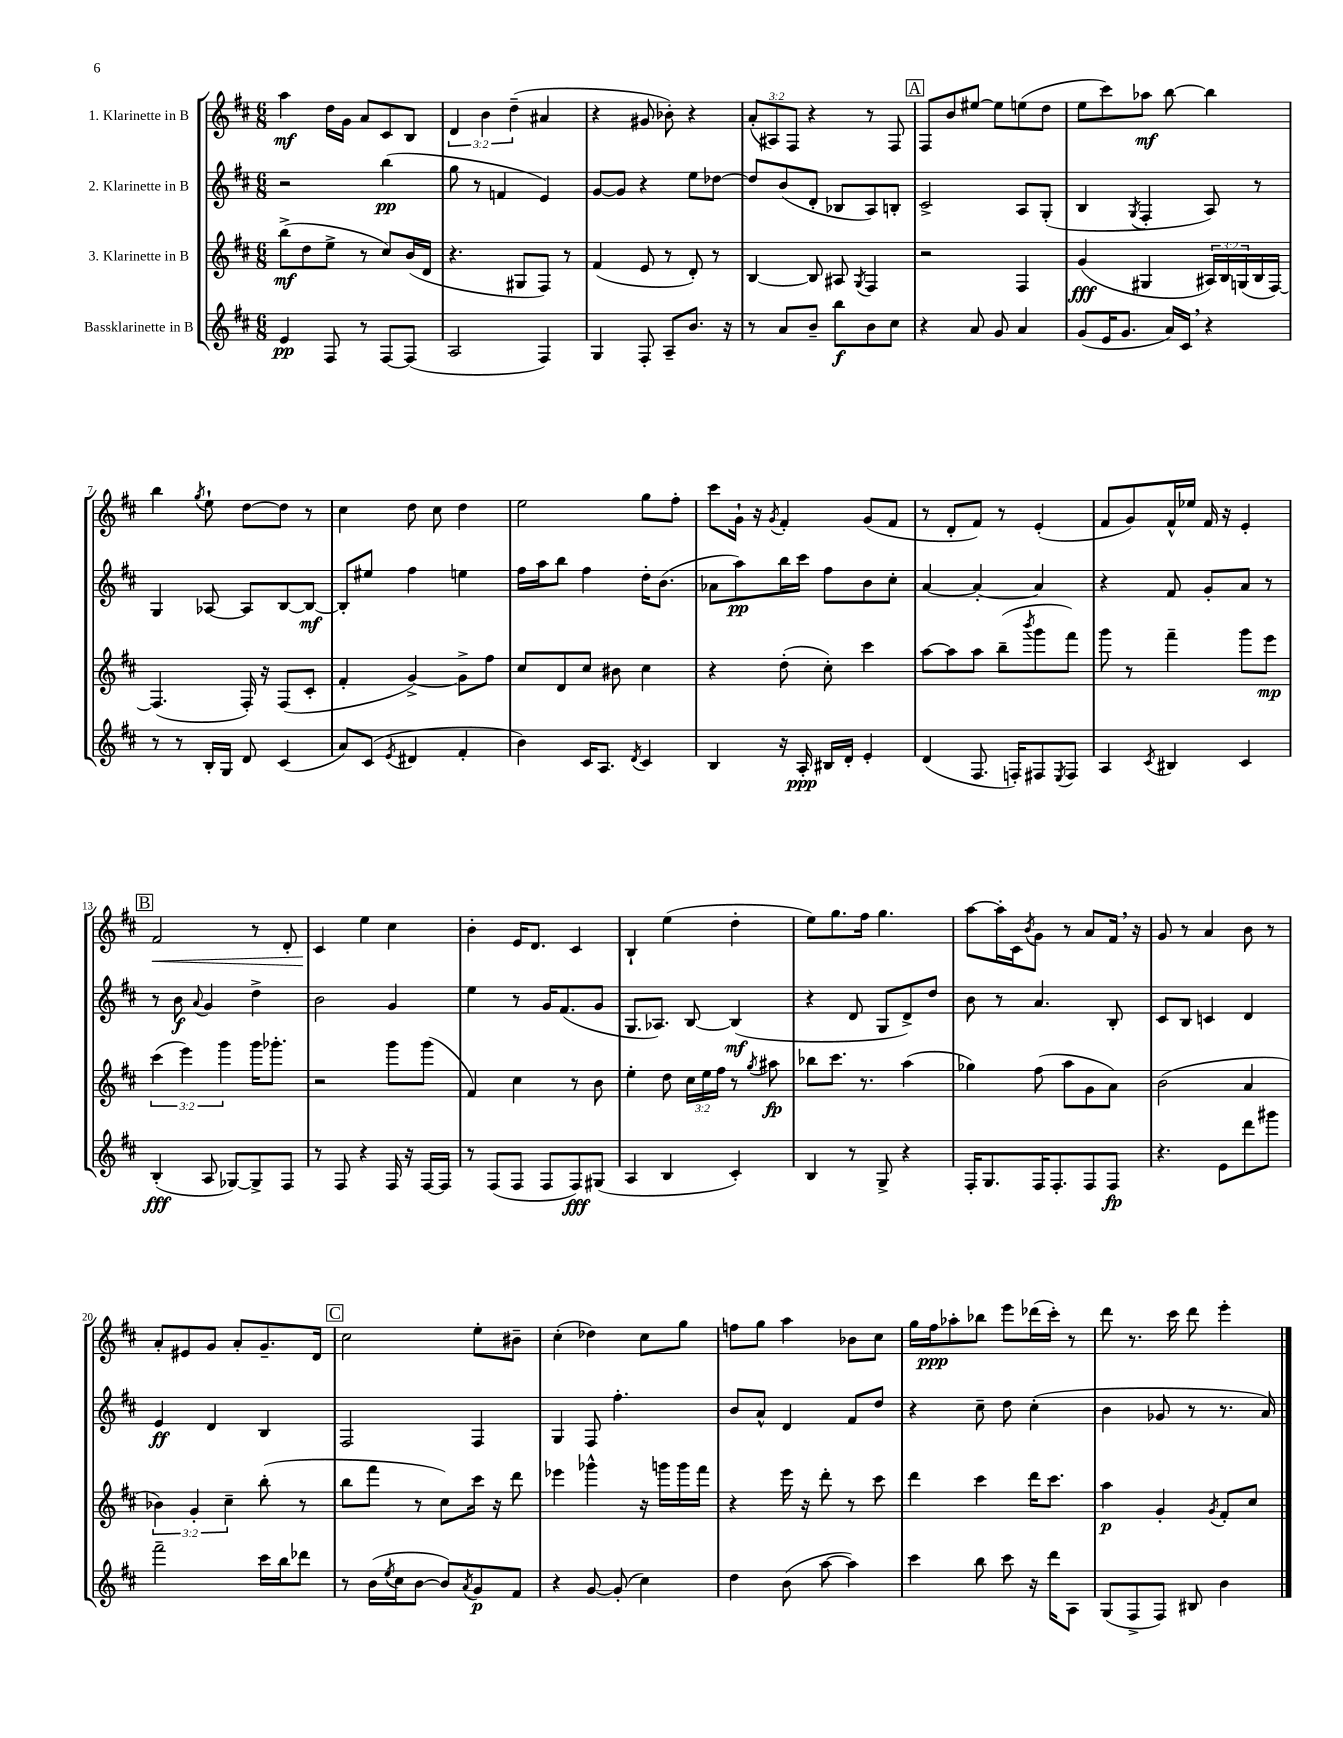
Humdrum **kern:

**kern	**kern	**kern	**kern
*staff4	*staff3	*staff2	*staff1
*clefG2	*clefG2	*clefG2	*clefG2
*k[f#c#]	*k[f#c#]	*k[f#c#]	*k[f#c#]
*M6/8	*M6/8	*M6/8	*M6/8
4e/	(8bb^\L	2r	4aa\
.	8dd\	.	.
8F#/	8ee^\J	.	16dd\LL
.	.	.	16g\JJ
8r	8r	.	8a/L
[8F#/L	8cc#/L)	(4bb\	8c#/
(8F#/]J	(16b/L	.	8B/J
.	16d/JJ	.	.
=	=	=	=
2A/	4.r	8gg\	6d/
.	.	8r	.
.	.	.	6b\
.	.	4f/	.
.	.	.	(6dd~\
.	8G#/L	.	.
4F#/)	8F#/J)	4e/)	4a#/
.	8r	.	.
=	=	=	=
4G/	(4f#/	[8g/L	4r
.	.	8g/]J	.
8F#'/	8e/	4r	8g#/
8A~/L	8r	.	8b-'\)
8.b/J	8d'/)	8ee\L	4r
.	8r	[8dd-\J	.
16r	.	.	.
=	=	=	=
8r	[4B/	8dd-/]L	(12a'/L
.	.	.	12A#/)
8a/L	.	(8b/	.
.	.	.	12F#/J
8b~/J	8B/]	8d'/J	4r
8bb\L	8A#/	8B-/L	.
.	8qG/	.	.
8b\	4F#/	8A/)	8r
8cc#\J	.	8B'/J	8F#/
=	=	=	=
4r	2r	2c#^/	8F#/L
.	.	.	8b/
8a/	.	.	[8ee#/J
8g/	.	.	8ee#\]L
4a/	4F#/	8A/L	(8ee\
.	.	(8G'/J	8dd\J
=	=	=	=
(8g/L	(4g/	4B/	8ee\L
16e/K	.	.	8ccc#\)
8.g/J	.	.	.
.	.	8qG/	.
.	4G#/	4F#'/	8aa-\J
16a/LL)	.	.	[8bb\
16c#/JJ	.	.	.
4r	24A#/LL)	8A/)	4bb\]
.	24B/	.	.
.	(24G/	.	.
.	16B/	8r	.
.	[16F#/JJ)	.	.
=	=	=	=
8r	(4.F#/]	4G/	4bb\
8r	.	.	.
.	.	.	8qgg/
16B'/LL	.	[8A-/	8ee`\
16G/JJ	.	.	.
8d/	16F#'/)	8A-/]L	[8dd\L
.	16r	.	.
(4c#/	(8F#/L	[8B/	8dd\]J
.	8c#'/J	8B/_J	8r
=	=	=	=
8a/L)	4f#'/	8B'/]L	4cc#\
(8c#/J	.	8ee#/J	.
8qe/	.	.	.
4d#/	[4g^/)	4ff#\	8dd\
.	.	.	8cc#\
4f#'/	8g^\]L	4ee\	4dd\
.	8ff#\J	.	.
=	=	=	=
4b\)	8cc#/L	16ff#\LL	2ee\
.	.	16aa\J	.
.	8d/	8bb\J	.
16c#/LK	8cc#/J	4ff#\	.
8.A/J	.	.	.
.	8b#\	.	.
8qd/	.	.	.
4c#/	4cc#\	16dd'\LK	8gg\L
.	.	(8.b\J	.
.	.	.	8ff#'\J
=	=	=	=
4B/	4r	8a-\L	8ccc#\L
.	.	8aa\)	16g`\Jk
.	.	.	16r
.	.	.	8qg/
16r	(8dd'\	16bb\L	4f#'/
16A'/	.	16ccc#\JJ	.
16B#/LL	8cc#'\)	8ff#\L	.
16d'/JJ	.	.	.
4e'/	4ccc#\	8b\	(8g/L
.	.	8cc#'\J	8f#/J
=	=	=	=
(4d/	[8aa\L	[4a/	8r
.	8aa\]	.	8d'/L
8.F#/	8aa\J	4a'/_	8f#/J)
.	(8bb~\L	.	8r
16F'/LK)	.	.	.
.	8qbbb/	.	.
8F#/	8ggg\	4a/]	(4e'/
8qE/	.	.	.
8F#/J	8fff#\J)	.	.
=	=	=	=
4A/	8ggg\	4r	8f#/L
.	8r	.	8g/)
8qc#/	.	.	.
4B#/	4fff#~\	8f#/	16f#^^/L
.	.	.	16ee-/JJ
.	.	8g'/L	16f#/
.	.	.	16r
4c#/	8ggg\L	8a/J	4e'/
.	8eee\J	8r	.
=	=	=	=
(4B'/	(6ccc#\	8r	2f#/
.	.	8b\	.
.	6eee\)	.	.
.	.	8qqa/	.
8A/	.	4g/	.
.	6ggg\	.	.
[8G-/L)	.	.	.
8G-^/]	16ggg\LK	4dd^\	8r
.	8.ggg-'\J	.	.
8F#/J	.	.	8d'/
=	=	=	=
8r	2r	2b\	4c#/
8F#/	.	.	.
4r	.	.	4ee\
16F#/	8ggg\L	4g/	4cc#\
16r	.	.	.
[16F#/LL	(8ggg\J	.	.
16F#/]JJ	.	.	.
=	=	=	=
8r	4f#/)	4ee\	4b'\
(8F#/L	.	.	.
8F#/J	4cc#\	8r	16e/LK
.	.	.	8.d/J
8F#/L	.	16g/LK	.
.	.	(8.f#/	.
8F#/)	8r	.	4c#/
(8G#/J	8b\	8g/J	.
=	=	=	=
4A/	4ee'\	8.G/L	4B`/
.	.	8.A-/J)	.
4B/	8dd\	.	(4ee\
.	24cc#\LL	[8B/	.
.	24ee\	.	.
.	24ff#\JJ	.	.
4c#'/)	8r	(4B/]	4dd'\
.	8qgg/	.	.
.	8aa#\	.	.
=	=	=	=
4B/	8bb-\L	4r	8ee\L)
.	8.ccc#\J	.	8.gg\
8r	.	8d/	.
.	8.r	.	16ff#\Jk
8G^/	.	8G/L	4.gg\
4r	(4aa\	8d^/)	.
.	.	8dd/J	.
=	=	=	=
16F#'/LK	4gg-\)	8b\	[8aa\L
8.G/	.	.	.
.	.	8r	16aa'\]L
.	.	.	16c#\J
.	.	.	8qb/
16F#/K	(8ff#\	4.a/	8g\J
8.F#'/	.	.	.
.	8aa\L	.	8r
8F#/	8g\	.	8a/L
8F#/J	8a\J)	8B'/	16f#/Jk
.	.	.	16r
=	=	=	=
4.r	(2b\	8c#/L	8g/
.	.	8B/J	8r
.	.	4c/	4a/
8e\L	.	.	.
8ddd\	4a/	4d/	8b\
8ggg#\J	.	.	8r
=	=	=	=
2fff#~\	6b-\)	4e/	8a'/L
.	.	.	8e#/
.	6g'/	.	.
.	.	4d/	8g/J
.	6cc#~\	.	.
.	.	.	8a'/L
16ccc#\LL	(8bb'\	4B/	8.g~/
16bb\J	.	.	.
8ddd-\J	8r	.	.
.	.	.	16d/Jk
=	=	=	=
8r	8bb\L	2F#/	2cc#\
(16b\LL	8fff#\J	.	.
8qee/	.	.	.
16cc#\J	.	.	.
[8b\J	8r	.	.
8b/]L)	8cc#\L)	.	.
8qa/	.	.	.
8g/	16ccc#\Jk	4F#/	8ee'\L
.	16r	.	.
8f#/J	8ddd\	.	8b#~\J
=	=	=	=
4r	4eee-\	4G/	(4cc#'\
[8g/	4ggg-^^\	8F#/	4dd-\)
(8g'/]	.	4.ff#'\	.
4cc#\)	16r	.	8cc#\L
.	16ggg\LL	.	.
.	16ggg\	.	8gg\J
.	16fff#\JJ	.	.
=	=	=	=
4dd\	4r	8b/L	8ff\L
.	.	8a^^/J	8gg\J
(8b\	16eee\	4d/	4aa\
.	16r	.	.
[8aa\	8ddd'\	.	.
4aa\])	8r	8f#/L	8b-\L
.	8ccc#\	8dd/J	8cc#\J
=	=	=	=
4ccc#\	4ddd\	4r	16gg\LL
.	.	.	16ff#\J
.	.	.	8aa-'\
8bb\	4ccc#\	8cc#~\	8bb-\J
8ccc#\	.	8dd\	8eee\L
16r	16ddd\LK	(4cc#'\	(16ddd-\L
16ddd\LK	8.ccc#\J	.	16ccc#'\JJ)
8A\J	.	.	8r
=	=	=	=
(8G/L	4aa\	4b\	8ddd\
8F#^/	.	.	8.r
8F#/J)	4g'/	8g-/	.
.	.	.	16ccc#\
8B#/	.	8r	8ddd\
.	8qg/	.	.
4b\	8f#'/L	8.r	4eee'\
.	8cc#/J	.	.
.	.	16a/)	.
==	==	==	==
*-	*-	*-	*-
